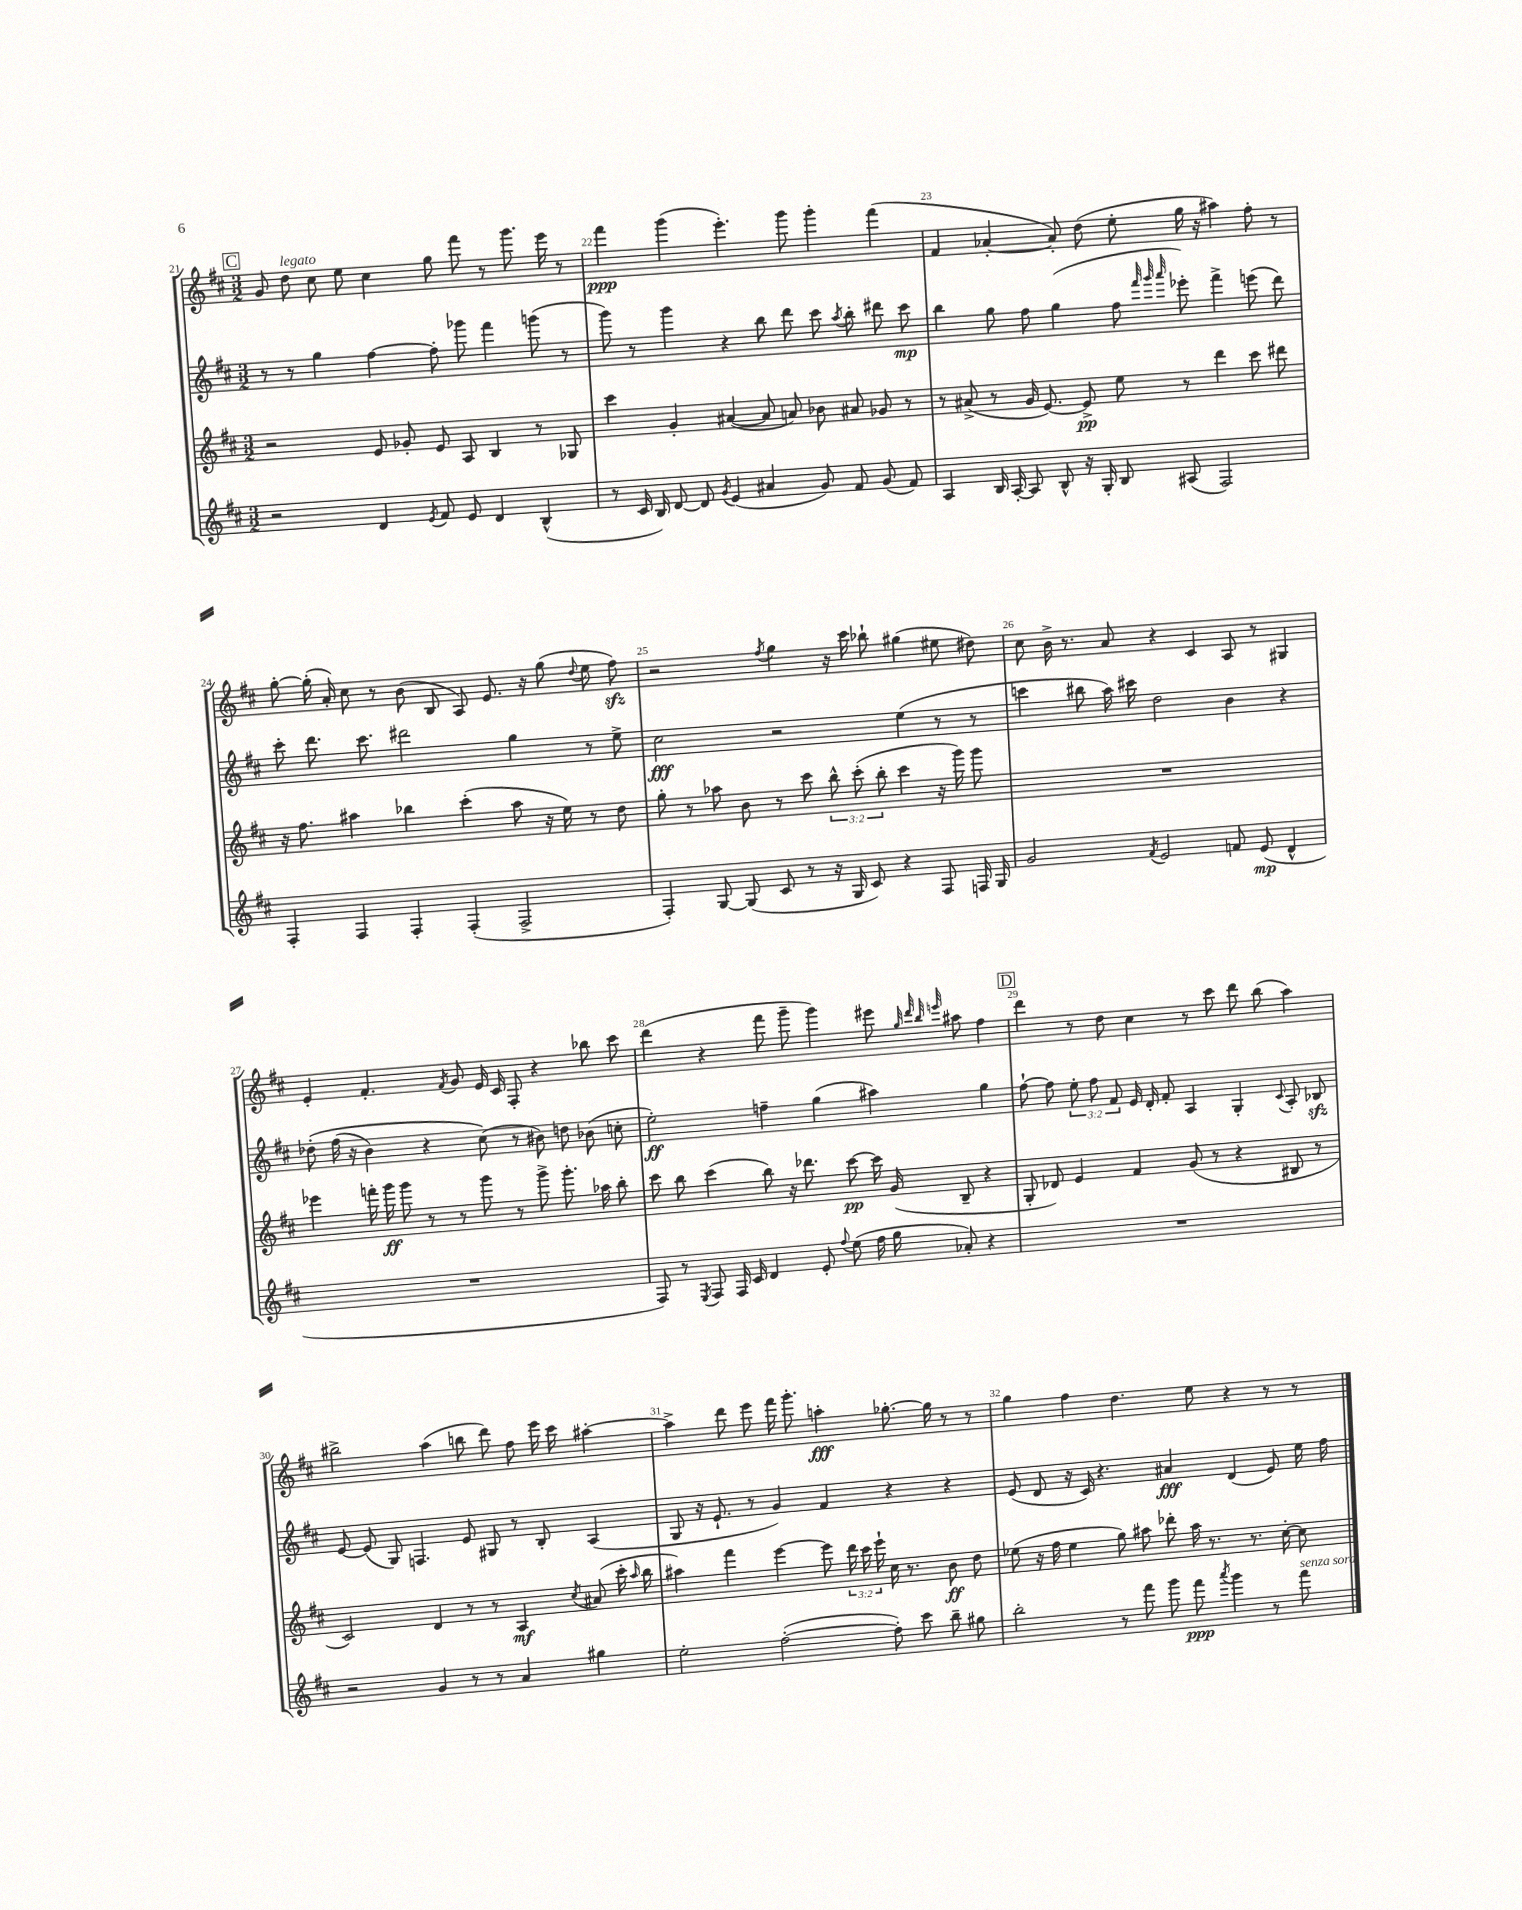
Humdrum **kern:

**kern	**kern	**kern	**kern
*staff4	*staff3	*staff2	*staff1
*clefG2	*clefG2	*clefG2	*clefG2
*k[f#c#]	*k[f#c#]	*k[f#c#]	*k[f#c#]
*M3/2	*M3/2	*M3/2	*M3/2
2r	2r	8r	8g
.	.	8r	8dd
.	.	4gg	8cc#
.	.	.	8ee
4d	8e	[4ff#	4cc#
.	8g-'	.	.
8qe	.	.	.
8f#	8e	8ff#']	8gg
8e	8A	8ggg-	8fff#
4d	4B	4fff#	8r
.	.	.	8.ggg
(4B^^	8r	(8ggg	.
.	.	.	16eee
.	8G-	8r	8r
=	=	=	=
8r	4ccc#	8ggg)	4fff#
16c#	.	8r	.
16B)	.	.	.
[8d	4g'	4ggg	(4ggg
8d]	.	.	.
8qg	.	.	.
(4e	([4a#	4r	4.eee')
4a#	8a#]	8bb	.
.	8a)	8ddd	8ggg
8g)	8b-	8ccc#	4ggg'
.	.	8qaa	.
8f#	8a#	8bb'	.
(8g	8g-	8ddd#	(4fff#
8f#)	8r	8ccc#	.
=	=	=	=
4A	8r	4bb	4f#
.	(8a#^	.	.
16B	8r	8gg	[4a-'
[16A'	.	.	.
8A]	16g	8ff#	.
.	[8.e)	.	.
8B^^	.	(4gg	8a-'])
16r	8e^]	.	(8dd
16G'	.	.	.
8B	8ee	8ff#	8ee'
.	.	32qqfff#	.
.	.	32qqggg	.
.	.	32qqaaa	.
(8A#	8r	8eee-')	16gg
.	.	.	16r
2F#)	4ddd	4fff#^	4aa#)
.	8ccc#	(8eee	8ff#'
.	8ddd#	8ddd)	8r
=	=	=	=
4F#'	16r	8ccc#'	[8gg'
.	8.ff#	.	.
.	.	8.ddd	(16gg']
.	.	.	16a')
4F#	4aa#	.	8cc#
.	.	8.ccc#	.
.	.	.	8r
4F#'	4bb-	2ddd#	(8b
.	.	.	8B
(4F#'	(4ccc#'	.	8A)
.	.	.	8.e
2F#^	8aa#	4gg	.
.	.	.	16r
.	16r	.	(8gg
.	16ee)	.	.
.	.	.	8qqdd
.	8r	8r	8ee
.	8dd	8ee^	8ff#)
=	=	=	=
4F#')	8gg'	2cc#	2r
.	8r	.	.
[8G	8aa-	.	.
(8G]	8b	.	.
.	.	.	8qff#
8c#	8r	2r	4gg
8r	8ccc#	.	.
16r	12bb^^	.	16r
16G	.	.	16ccc#
.	(12ccc#'	.	.
8c#)	.	.	8bb-`
.	12bb'	.	.
4r	4ccc#	(4ee	(4gg#
8F#	16r	8r	8ee#
.	16ggg)	.	.
16F	8ggg	8r	8dd#)
16G	.	.	.
=	=	=	=
2g	1.r	4ccc	8cc#
.	.	.	16b^
.	.	.	8.r
.	.	8bb#	.
.	.	16aa)	8a
.	.	16ccc#	.
8qf#	.	.	.
2e	.	2dd	4r
.	.	.	4c#
8f	.	4b	8A
(8e	.	.	8r
4d^^	.	4r	4G#
=	=	=	=
1.r	4eee-	&(8dd-'	4e'
.	.	(16ff#	.
.	.	16r	.
.	16fff'	4b)	4.f#'
.	16ggg	.	.
.	8ggg	.	.
.	8r	4r	.
.	.	.	8qf#
.	8r	.	8g
.	8ggg	(8cc#&)	16e
.	.	.	16c#
.	8r	8r	8F#'
.	8ggg^	8b#)	4r
.	8.ggg'	8dd	.
.	.	(8b-	8bb-
.	16aa-	.	.
.	8bb'	8cc'	8ccc#
=	=	=	=
8F#)	8ccc#	2ee')	(4ddd
8r	8bb	.	.
8qE	.	.	.
8F#	(4ccc#	.	4r
16F#	.	.	.
16c#	.	.	.
4d	8bb)	4ff~	8fff#
.	16r	.	8ggg~
.	8.ddd-	.	.
8e'	.	(4gg	4ggg)
8qqff#	.	.	.
(8ee	[8ccc#	.	.
16ff#	16ccc#]	4aa#)	8eee#
16gg	(16g	.	.
.	.	.	32qqgg
.	.	.	32qqddd
.	.	.	32qqbb
.	.	.	32qqeee
8a-')	8B~	.	8aa#
4r	4r	4gg	4ff#
=	=	=	=
1.r	8G'	[8ff#`	4ddd
.	8d-)	8ff#]	.
.	4e	12ee'	8r
.	.	12ff#	.
.	.	.	8dd
.	.	12f#	.
.	4f#	16e	4cc#
.	.	16d'	.
.	.	8f#'	.
.	(8g	4A	8r
.	8r	.	8ccc#
.	4r	4G'	8ddd
.	.	.	(8bb
.	.	8qqc#	.
.	8B#	8A'	4aa)
.	8r	8B-	.
=	=	=	=
2r	2c#)	[8e	2bb#^
.	.	(8e]	.
.	.	8G)	.
.	.	4.F	.
4g	4d	.	(4aa
8r	8r	8e	8bb
8r	8r	8G#	8ddd)
4a	4A	8r	8ff#
.	.	8B'	16eee
.	.	.	16ccc#
.	8qcc#	.	.
4gg#	(8a#	(4A	[4aa#'
.	16ccc#'	.	.
.	16qqaa	.	.
.	16bb	.	.
=	=	=	=
2ee'	4aa#)	8G	4aa#^]
.	.	16r	.
.	.	8.e`	.
.	4fff#	.	8ddd
.	.	8r	8eee
([2ff#'	[4eee	4g)	16fff#
.	.	.	8.ggg'
.	8eee]	4f#	4aa'
.	24ddd	.	.
.	24ccc#	.	.
.	24eee`	.	.
8ff#'])	16cc#	4r	[8.gg-'
.	8.r	.	.
8ccc#	.	.	.
.	.	.	16gg-]
8bb~	8b	4r	8r
8gg#	8dd	.	8r
=	=	=	=
2bb'	(8ee-	(8e	4gg
.	16r	8d	.
.	16ff#	.	.
.	4ee-	16r	4ff#
.	.	16c#)	.
.	.	4.r	.
8r	8gg)	.	4.dd
8fff#	8aa#	.	.
8ggg	8ddd-'	4a#	.
8fff#	16aa#	.	8ee
.	8.r	.	.
8qaaa	.	.	.
4ggg	.	(4d	4r
.	8.r	.	.
8r	.	8e)	8r
.	[16cc#'	.	.
8fff#	8cc#]	16ee	8r
.	.	16ff#	.
==	==	==	==
*-	*-	*-	*-
